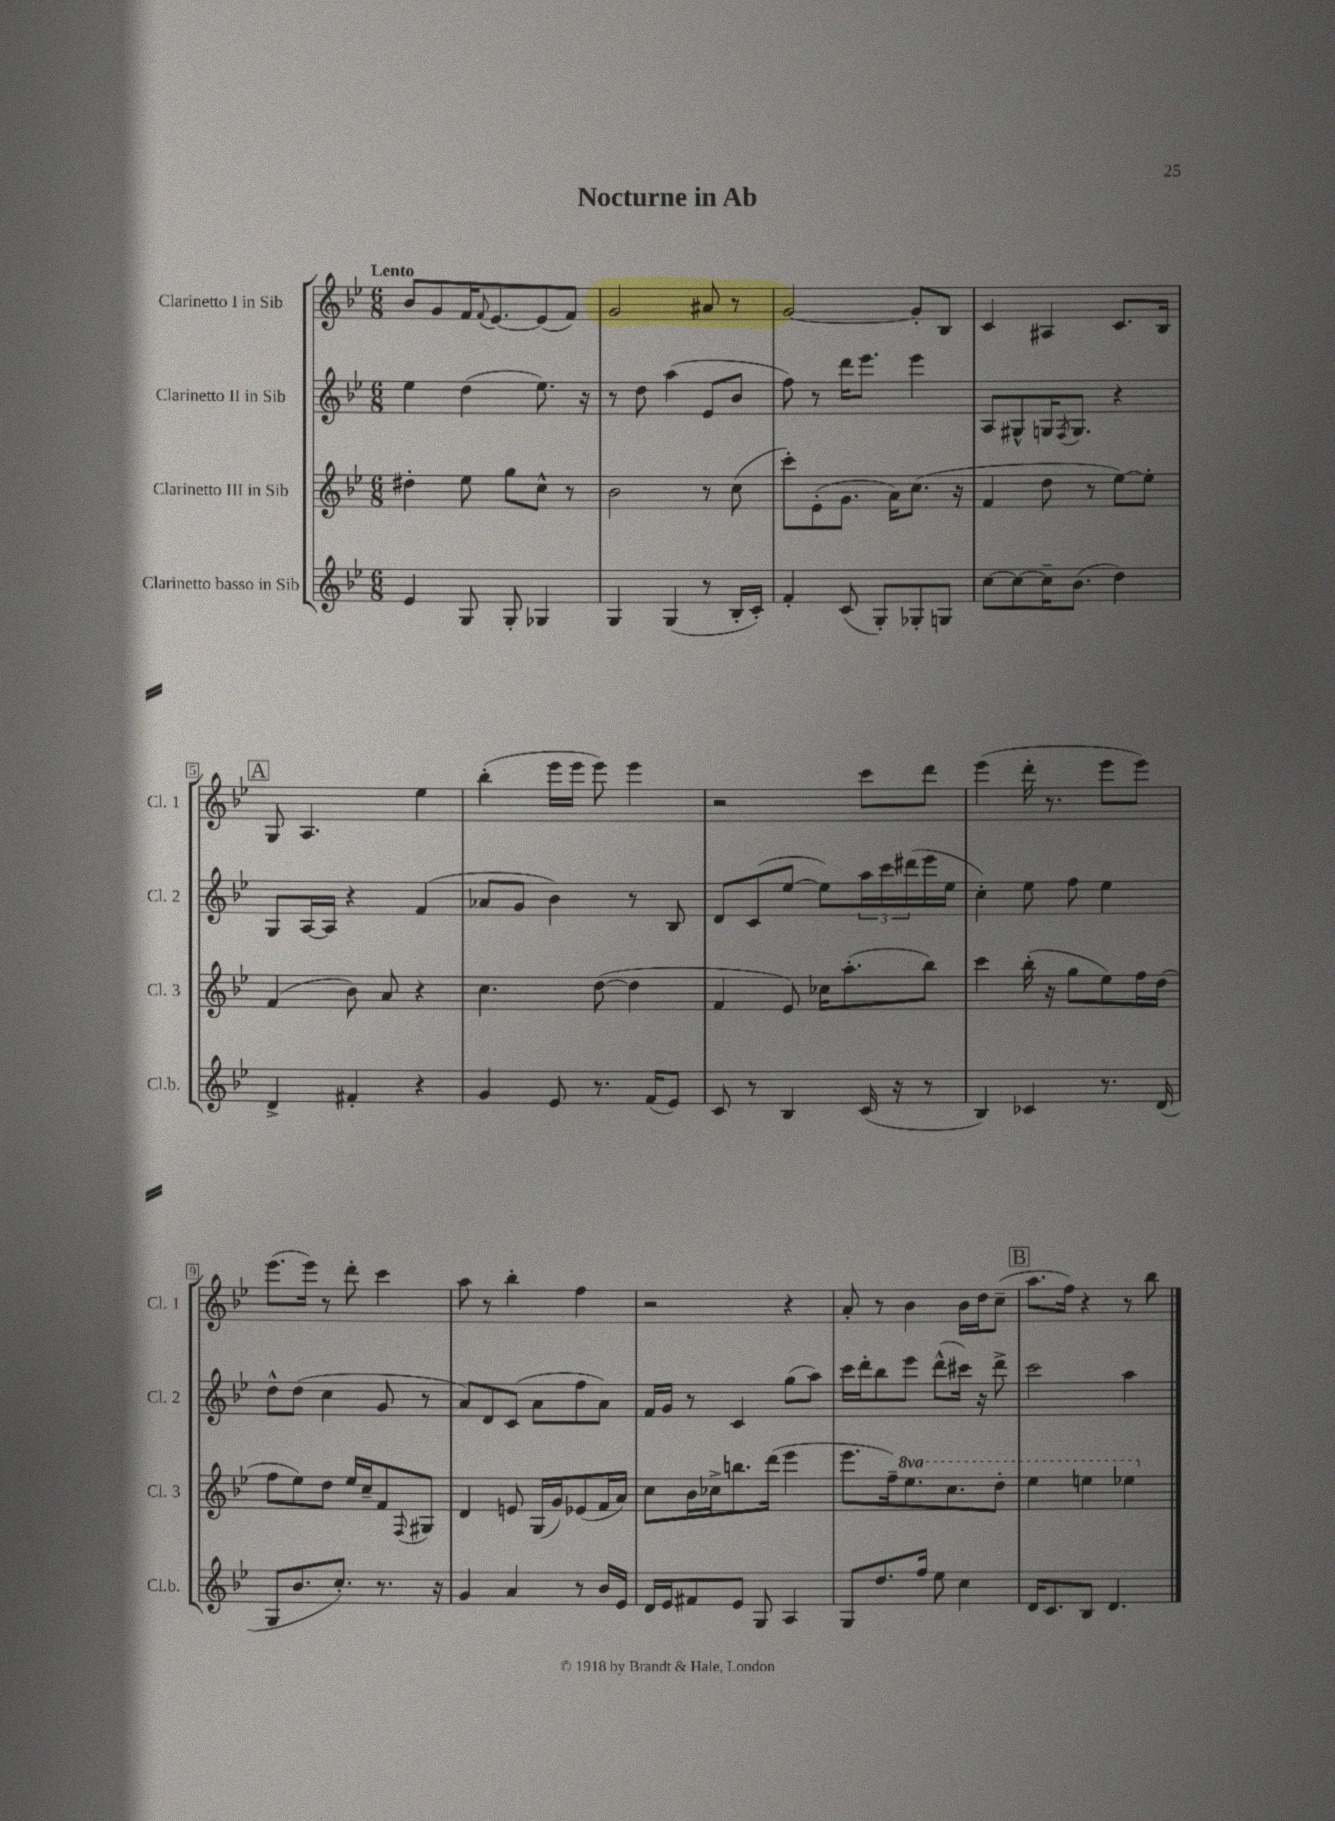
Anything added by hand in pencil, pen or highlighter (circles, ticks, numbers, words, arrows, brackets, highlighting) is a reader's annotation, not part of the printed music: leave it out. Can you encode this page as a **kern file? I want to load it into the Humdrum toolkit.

**kern	**kern	**kern	**kern
*staff4	*staff3	*staff2	*staff1
*clefG2	*clefG2	*clefG2	*clefG2
*k[b-e-]	*k[b-e-]	*k[b-e-]	*k[b-e-]
*M6/8	*M6/8	*M6/8	*M6/8
4e-	4dd#'	4ee-	8b-
.	.	.	8g
8G	8ee-	(4dd	16f
.	.	.	8qqf
.	.	.	[8.e-
8G'	8gg	.	.
4G-	8cc^^	8.ee-)	(8e-]
.	8r	.	8f)
.	.	16r	.
=	=	=	=
4G	2b-	8r	2g
.	.	8dd	.
(4G	.	(4aa	.
8r	8r	8e-	8a#
16B-'	(8cc	8b-	8r
16c')	.	.	.
=	=	=	=
4f'	8ccc')	8ff)	[2g
.	(8e-'	8r	.
(8c	8.g	16ddd	.
.	.	8.eee-	.
8G')	.	.	.
.	16a)	.	.
8G-'	(8.cc	4eee-	8g']
8G	.	.	8B-
.	16r	.	.
=	=	=	=
[8cc	4f	8A	4c
8cc_	.	8G#^^	.
16cc~]	8dd	16G	4A#
.	.	8qF	.
(8.b-	.	8.G	.
.	8r	.	.
4dd)	[8ee-)	4r	8.c
.	8ee-']	.	.
.	.	.	16B-
=	=	=	=
4d^	(4f	8G	8G
.	.	[16A	4.A
.	.	16A]	.
4f#'	8b-)	4r	.
.	8a	.	.
4r	4r	(4f	4ee-
=	=	=	=
4g	4.cc	8a-	(4bb-'
.	.	8g	.
8e-	.	4b-)	16eee-
.	.	.	16eee-
8.r	([8dd	.	8eee-)
.	4dd]	8r	4eee-
(16f	.	.	.
8e-)	.	8B-	.
=	=	=	=
8c	4f	8d	2r
8r	.	(8c	.
4B-	8e-)	[8ee-	.
.	16cc-	8ee-])	.
.	(8.aa'	.	.
(16c	.	24aa	8ccc
.	.	24ccc	.
16r	.	.	.
.	.	(24ddd#	.
8r	8bb-)	16eee-	8ddd
.	.	16ee-	.
=	=	=	=
4B-)	4ccc	4cc')	(4eee-
4c-	(16bb-'	8ee-	16ddd'
.	16r	.	8.r
.	8gg	8ff	.
8.r	8ee-)	4ee-	8eee-
.	16ff	.	8eee-)
(16d	(16dd	.	.
=	=	=	=
8G	8ff	8dd^^	(8.eee-
8.b-	8ee-)	(8dd	.
.	.	.	16eee-)
.	8dd	4cc	8r
8.cc')	.	.	.
.	16ee-	.	8ddd'
.	16cc~	.	.
8.r	8f	8g	4ccc
.	8qqF	.	.
.	8G#	8r	.
16r	.	.	.
=	=	=	=
4g	4d	8a)	8aa
.	.	8d	8r
4a	8e	(8c	4bb-'
.	(16G	8a	.
.	16g)	.	.
8r	(8e-	8ff	4ff
16b-	16f	8a)	.
16e-	16a)	.	.
=	=	=	=
16d	8cc	16f	2r
16e-	.	16g	.
8f#	16b-	8r	.
.	16cc-^	.	.
8e-	8.bb	4c	.
8G	.	.	.
.	(16ddd	.	.
4A	4eee-	(8gg	4r
.	.	8aa)	.
=	=	=	=
8G	8.eee-	16ccc	8a'
.	.	16ddd'	.
8.dd	.	8bb-	8r
.	16ff~)	.	.
.	8.eee-	8eee-	4b-
16ff	.	.	.
8ee-	.	(8ddd^^	.
.	8.ccc	.	.
4cc	.	16ccc#)	16b-
.	.	16r	16dd
.	8ddd'	8ddd^	(8cc~
=	=	=	=
16d	4eee-	2ccc	8.aa
8.c	.	.	.
.	.	.	16ff)
8B-	4eee	.	4r
4.d	.	.	.
.	4eee-	4aa	8r
.	.	.	8bb-
==	==	==	==
*-	*-	*-	*-
